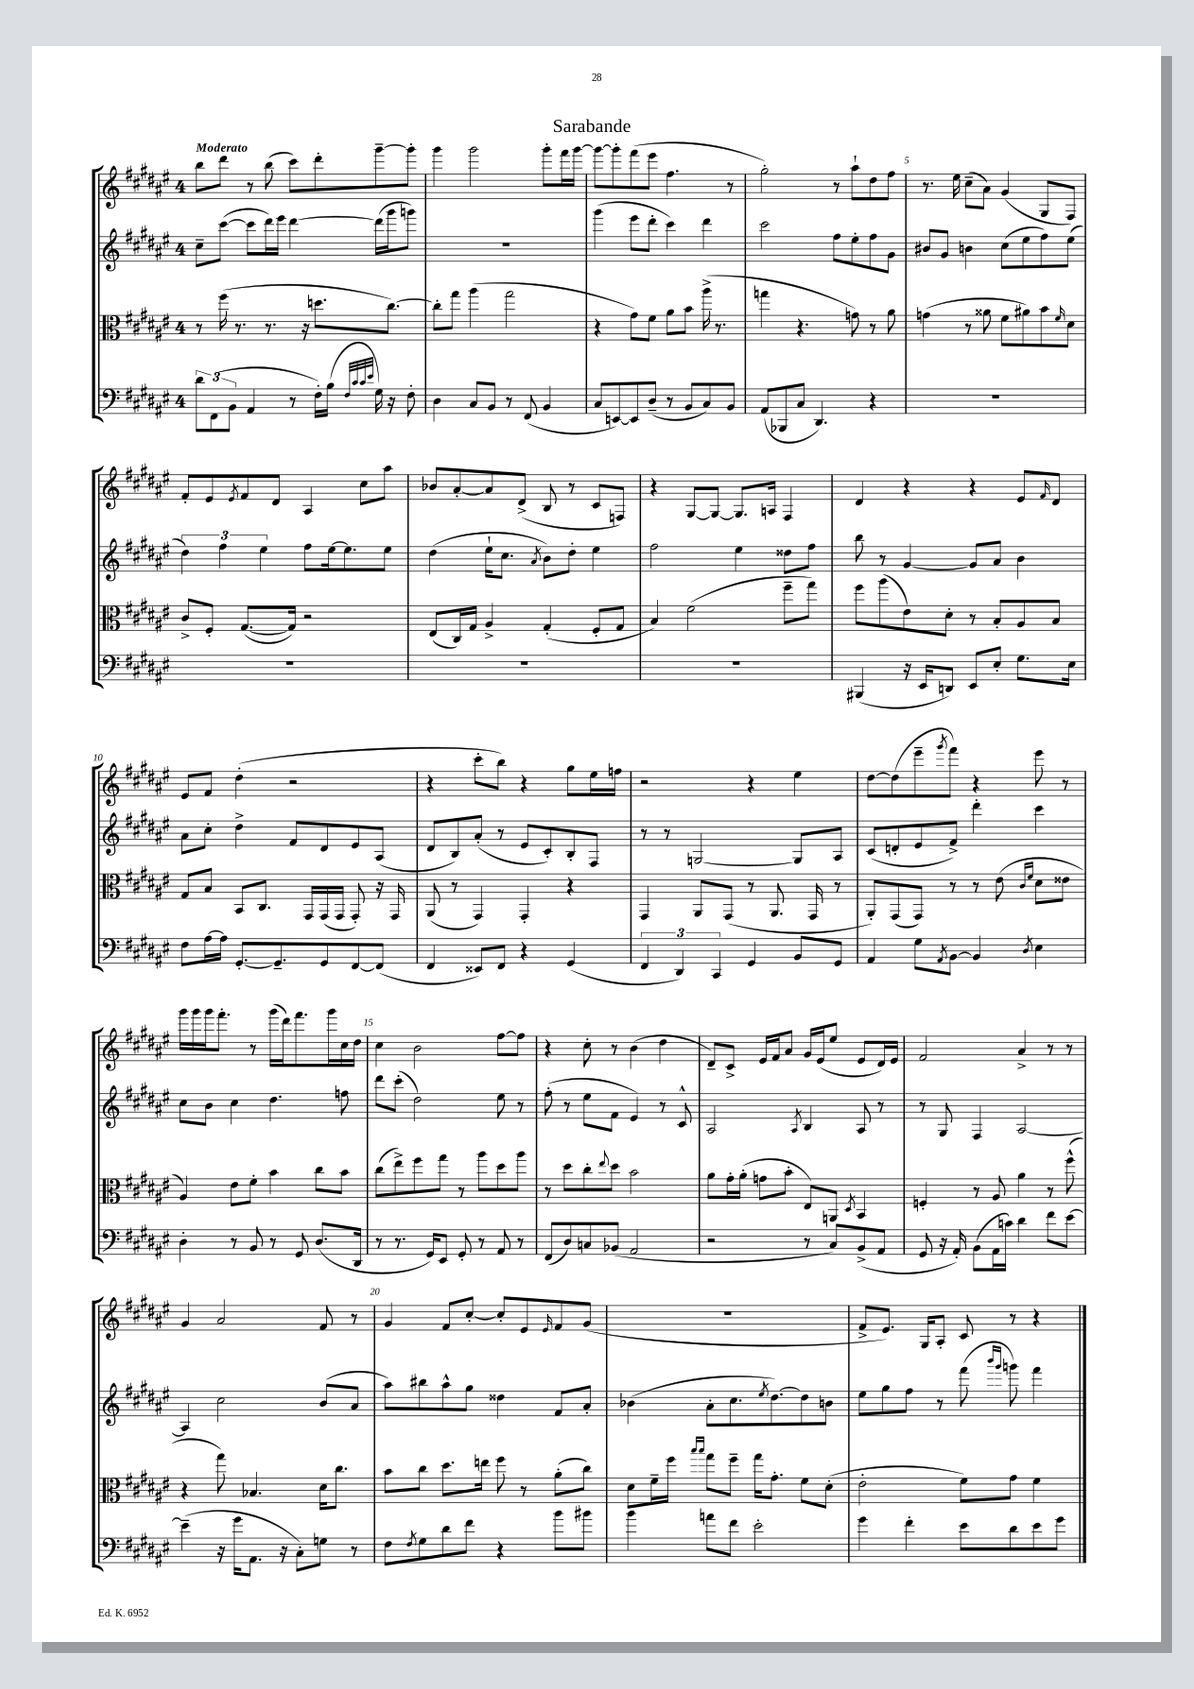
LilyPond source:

\header { title = "Sarabande" }
<<
\new StaffGroup <<
\new Staff = "s0" {
    \clef treble \key fis \major \once \override Staff.TimeSignature.style = #'single-digit \time 4/4 \tempo "Moderato"
    b''8 dis'''8 r8 b''8( cis'''8) dis'''8-. gis'''8~-- gis'''8-. |
    gis'''4 gis'''2 gis'''8-. fis'''16 gis'''16~ |
    gis'''8~ gis'''8-. fis'''8( eis'''8 fis''4. r8 |
    gis''2-.) r8 ais''8-! dis''8 fis''8 |
    r8. eis''16 cis''8--( ais'8) gis'4( gis8 fis8) |
    fis'8-. eis'8 \acciaccatura { eis'8 } fis'8 dis'8 ais4 cis''8 ais''8 |
    bes'8 ais'8~-. ais'8 dis'8->( b8 r8 cis'8 f8) |
    r4 gis8~ gis8~ gis8. a16 fis4 |
    dis'4 r4 r4 eis'8 \grace { fis'16 } dis'8 |
    eis'8 fis'8 dis''4-.( r2 |
    r4 cis'''8-. b''8) r4 gis''8 eis''16 f''16 |
    r2 r4 eis''4 |
    dis''8~ dis''8( eis'''8-- \acciaccatura { gis'''8 } fis'''8) r4 eis'''8 r8 |
    gis'''16 gis'''16 gis'''16 fis'''8.-. r8 gis'''16( dis'''16) fis'''8. gis'''16 cis''16 dis''16 |
    cis''4 b'2 fis''8~ fis''8 |
    r4 cis''8-. r8 b'4( dis''4 |
    dis'8--) cis'8-> eis'16 fis'16 ais'8 gis'16 eis'16( eis''8 eis'8 dis'16) eis'16 |
    fis'2 ais'4-> r8 r8 |
    gis'4 ais'2 fis'8 r8 |
    gis'4 fis'8 cis''8~-. cis''8-. eis'8 \grace { eis'16 } fis'8 gis'8( |
    R1 |
    fis'8-> eis'8.) gis16 ais8-. cis'8 r8 r4 \bar "|." |
}
\new Staff = "s1" {
    \clef treble \key fis \major \once \override Staff.TimeSignature.style = #'single-digit \time 4/4
    cis''8-- cis'''8~( cis'''8 dis'''16) eis'''16 dis'''4~ dis'''16( gis'''16 g'''8) |
    R1 |
    gis'''4( eis'''8 dis'''8-. cis'''4) dis'''4 |
    cis'''2 fis''8 eis''8-. fis''8 gis'8 |
    bis'8 gis'8 b'4 cis''8( eis''8 fis''8) eis''8( |
    \tuplet 3/2 { dis''4) fis''4 eis''4 } fis''8 eis''16~ eis''8. eis''8 |
    dis''4( eis''16-! cis''8. \acciaccatura { ais'8 } b'8) dis''8-. eis''4 |
    fis''2 eis''4 disis''8 fis''8 |
    b''8 r8 gis'4~ gis'8 ais'8 b'4 |
    ais'8 cis''8-. dis''4-> fis'8 dis'8 eis'8 ais8( |
    dis'8 b8) ais'8-.( r8 eis'8 cis'8-.) b8-. fis8 |
    r8 r8 g2~ g8 ais8 |
    cis'8( d'8-. eis'8 fis'8->) dis'''4-. cis'''4 |
    cis''8 b'8 cis''4 dis''4. f''8 |
    dis'''8 cis'''8-.( dis''2) eis''8 r8 |
    fis''8-.( r8 eis''8 fis'8 eis'4) r8 cis'8-^ |
    ais2 \acciaccatura { ais8 } b4 ais8 r8 |
    r8 gis8 fis4 ais2~ |
    ais4 cis''2 b'8( ais'8 |
    ais''8) bis''8 ais''8-^ gis''8 disis''4 fis'8 ais'8-. |
    bes'4( ais'8-. cis''8. \acciaccatura { eis''8 } dis''8.~) dis''8 b'8 |
    eis''8 gis''8 fis''8 r8 fis'''8( \grace { b'''16 gis'''16 } g'''8) fis'''4 \bar "|." |
}
\new Staff = "s2" {
    \clef alto \key fis \major \once \override Staff.TimeSignature.style = #'single-digit \time 4/4
    r8 fis''16( r8. r8. r16 d''8. cis''8.~) |
    cis''8-. gis''8 ais''4( gis''2 |
    r4 gis'8) fis'8 ais'8 b'8 ais''16->( r8. |
    g''4 r4. g'8) r8 ais'8 |
    g'4( r8 aisis'8 fis'8 ais'8) b'8 \grace { fis'16 } dis'8 |
    cis'8-> fis8-. gis8.~( gis16) r2 |
    eis8( cis16) gis16 ais4-> gis4-.( fis8-. gis8 |
    b4) fis'2( fis''8-- gis''8) |
    fis''8 ais''8( eis'8) dis'8-. r8 b8-. ais8 b8 |
    gis8 b8 b,8 cis8. gis,16 gis,16( gis,16 gis,8-.) r16 gis,16 |
    ais,8( r8 gis,4) gis,4-. r4 |
    gis,4 ais,8 gis,8( r8 ais,8. gis,16 r8 |
    ais,8-.) gis,8( gis,8) r8 r8 eis'8( \grace { cis'16 fis'16 } dis'8 eisis'8 |
    ais4) eis'8 fis'8-. b'4 cis''8 b'8 |
    cis''8( eis''8->) fis''8 gis''8 r8 ais''8 dis''8 ais''8 |
    r8 dis''8 cis''8-. \appoggiatura { eis''8 } dis''8 b'2 |
    ais'8 gis'16-. ais'16-.( g'8 b'8-. eis8) a,8 \acciaccatura { dis8 } b,4 |
    f4-. r8 ais8 ais'4 r8 fis''8-^( |
    r4 gis''8) bes4. dis'16 cis''8. |
    b'8 cis''8 dis''8. e''16 fis''8 r8 ais'8-.( cis''8) |
    dis'8 fis'16-- fis''16 \grace { b''16 b''16 } gis''8 fis''8-- gis''16 gis'8.-. fis'8 dis'8-.( |
    eis'2-. fis'8) gis'8 fis'4 \bar "|." |
}
\new Staff = "s3" {
    \clef bass \key fis \major \once \override Staff.TimeSignature.style = #'single-digit \time 4/4
    \tuplet 3/2 { dis'8 fis,8( b,8 } ais,4 r8 fis16-.) b16( \grace { fis32 cis'32 cis'32 eis'32 } gis16) r16 fis8-. |
    dis4 cis8 b,8 r8 fis,8( b,4 |
    cis8 e,8~) e,8 dis8--( r8 b,8 cis8) b,8 |
    ais,8( bes,,8 cis8 dis,4.) r4 |
    R1 |
    R1 |
    R1 |
    R1 |
    bis,,4( r16 eis,16 d,8) eis,8 eis8-. gis8. eis16 |
    fis8 ais16~ ais16 gis,8.~-. gis,8.-- gis,8 fis,8~ fis,8( |
    fis,4 eisis,8) fis,8 r4 gis,4( |
    \tuplet 3/2 { fis,4 dis,4) cis,4 } gis,4 b,8 gis,8 |
    ais,4 gis8 \acciaccatura { ais,8 } b,8~ b,4 \acciaccatura { dis8 } eis4 |
    dis4-. r8 b,8 r8 gis,8 dis8.( dis,16 |
    r8 r8. gis,16) eis,8 gis,8-. r8 ais,8 r8 |
    fis,8( dis8) c8 bes,8( ais,2 |
    r2 r8 cis8) b,8->( ais,8 |
    gis,8 r16 ais,16-.) b,8( ais,16 c'16) dis'4 fis'8 eis'8~ |
    eis'4--( r16 gis'16 ais,8. r16 cis8-.) g8 r8 |
    fis8 \acciaccatura { fis8 } gis8 dis'8 fis'8 r4 b'8 bis'8 |
    b'4 a'8 fis'8 eis'2-. |
    gis'4 fis'4-. eis'8 dis'8 eis'8 gis'8 \bar "|." |
}
>>
>>
\layout { \context { \Score \override BarNumber.break-visibility = ##(#f #t #t) barNumberVisibility = #(every-nth-bar-number-visible 5) } }
